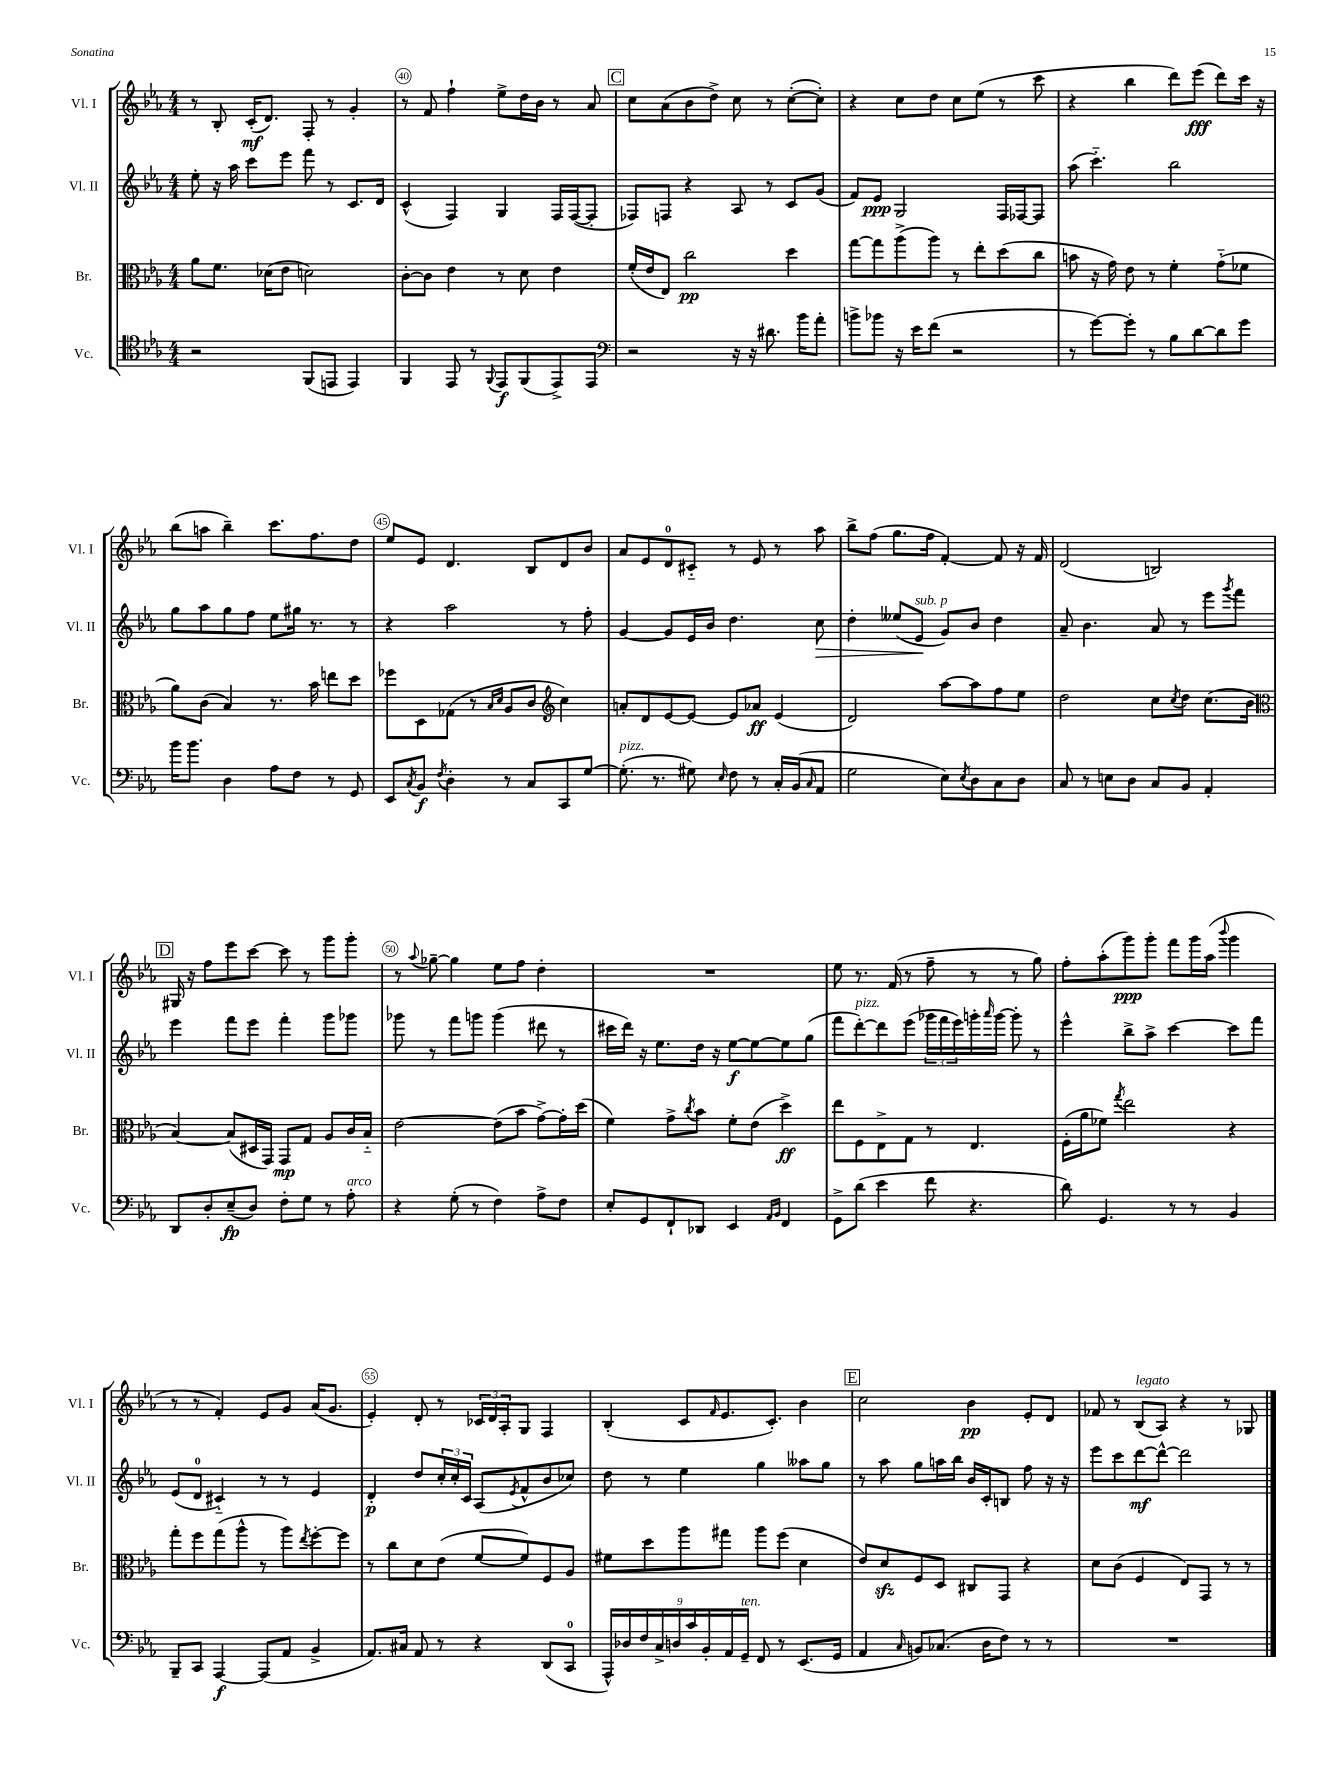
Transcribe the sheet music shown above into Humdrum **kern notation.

**kern	**kern	**kern	**kern
*staff4	*staff3	*staff2	*staff1
*clefC4	*clefC3	*clefG2	*clefG2
*k[b-e-a-]	*k[b-e-a-]	*k[b-e-a-]	*k[b-e-a-]
*M4/4	*M4/4	*M4/4	*M4/4
2r	8a-	8ee-'	8r
.	8.f	16r	8B-'
.	.	16aa-	.
.	.	8ccc	(16c'
.	(16d-	.	8.d)
.	8e-	8eee-	.
(8FF	2d)	8fff	8F'
8EE	.	8r	8r
4EE)	.	8.c	4g'
.	.	16d	.
=	=	=	=
4FF	[8c'	(4c^^	8r
.	8c]	.	8f
8EE-	4e-	4F)	4ff`
8r	.	.	.
8qqFF	.	.	.
8EE-	8r	4G	8ee-^
(8FF	8d	.	16dd
.	.	.	16b-
8EE-^)	4e-	16F	8r
.	.	([16F	.
8EE-	.	8F']	8a-
=	=	=	=
*clefF4	*	*	*
2r	(16f'	8F-)	8cc
.	16e-	.	.
.	8E-)	8F	(8a-
.	2cc	4r	8b-
.	.	.	8dd^)
16r	.	8A-	8cc
16r	.	.	.
8.d#	.	8r	8r
.	4dd	8c	([8cc'
16b-	.	.	.
8a-'	.	(8g	8cc'])
=	=	=	=
8b^	[8gg	8f)	4r
8b-	8gg]	8e-	.
16r	(8aa-^	2G	8cc
16e-	.	.	.
(8f	8aa-)	.	8dd
2r	8r	.	8cc
.	8ee-'	.	(8ee-
.	(8dd	16F	8r
.	.	[16F-	.
.	8cc	8F-]	8ccc
=	=	=	=
8r	8b	(8aa-	4r
[8g)	16r	4.ccc'~)	.
.	16g)	.	.
8g']	8e-	.	4bb-
8r	8r	.	.
8B-	4f'	2bb-	8ddd)
[8d	.	.	(8eee-
8d]	(8g'~	.	8ddd)
8g	8f-	.	16ccc
.	.	.	16r
=	=	=	=
16b-	8a-)	8gg	(8bb-
8.b-	.	.	.
.	(8c	8aa-	8aa
4D	4B-)	8gg	4bb-~)
.	.	8ff	.
8A-	8.r	8ee-	8.ccc
8F	.	16gg#	.
.	16b-	8.r	8.ff
8r	8ee	.	.
8GG	8dd	8r	8dd
=	=	=	=
8EE-	8ff-	4r	8ee-
8qC	.	.	.
8BB-	8D	.	8e-
8qF	.	.	.
4D'	(8G-	2aa-	4.d
.	8r	.	.
.	16qqB-	.	.
.	16qqd	.	.
8r	8A-	.	.
8C	8c	.	8B-
*	*clefG2	*	*
8CC	4cc)	8r	8d
[8G	.	8ff'	8b-
=	=	=	=
(8.G']	8a'	[4g	8a-
.	8d	.	8e-
8.r	.	.	.
.	[8e-	8g]	8d
8G#)	8e-_	16e-	8c#'~
.	.	16b-	.
16qqE-	.	.	.
8F	8e-]	4.dd	8r
8r	8a-	.	8e-
16C'	(4e-	.	8r
(16BB-	.	.	.
16qqC	.	.	.
8AA-	.	8cc	8aa-
=	=	=	=
2G	2d)	4dd'	8bb-^
.	.	.	(8ff
.	.	(8ee--	8.gg
.	.	8e-	.
.	.	.	16ff
8E-)	[8aa-	8g)	[4f')
8qE-	.	.	.
8D	8aa-]	8b-	.
8C	8ff	4dd	8f]
8D	8ee-	.	16r
.	.	.	16f
=	=	=	=
8C	2dd	8a-~	(2d
8r	.	4.b-	.
8E	.	.	.
8D	.	.	.
8C	8cc	8a-	2B)
.	8qcc	.	.
8BB-	8dd	8r	.
4AA-'	(8.cc	8eee-	.
.	.	8qggg	.
.	.	8fff	.
.	16b-	.	.
=	=	=	=
*	*clefC3	*	*
8DD	[4B-)	4eee-	16G#
.	.	.	16r
8D'	.	.	8ff
(8E-~	(8B-]	8fff	8eee-
8D)	16D#	8eee-	[8ccc
.	16GG)	.	.
8F'	8GG	4fff'	8ccc]
8G	8G	.	8r
8r	8A-	8ggg	8ggg
8A-'	16c	8ggg-	8ggg'
.	16B-'~	.	.
=	=	=	=
4r	[2e-	8ggg-	8r
.	.	.	8qqaa-
.	.	8r	[8gg-~
(8G'	.	8fff	4gg-]
8r	.	8ggg	.
4F)	(8e-]	(4ggg	8ee-
.	8b-	.	8ff
8A-^	[8g^)	8ddd#	4dd'
8F	16g']	8r	.
.	(16dd	.	.
=	=	=	=
8E-'	4f)	16ccc#	1r
.	.	16ddd)	.
8GG	.	16r	.
.	.	8.ee-	.
8FF`	8g^	.	.
.	8qcc	.	.
8DD-	8b-	16dd	.
.	.	16r	.
4EE-	8f'	[8ee-	.
.	(8e-	8ee-_	.
16qqAA-	.	.	.
16qqBB-	.	.	.
4FF	4dd^)	8ee-]	.
.	.	(8gg	.
=	=	=	=
8GG^	8ee-	8fff	8ee-
(8d	8F	[8ddd')	8.r
4e-	8E-^	8ddd]	.
.	.	.	(16f
.	8G	(8eee-	8r
8f	8r	24ggg-	8ff~
.	.	24fff	.
.	.	24eee-)	.
4.r	4.E-	16ggg'	8r
.	.	16qqaaa-	.
.	.	[16ggg	.
.	.	8ggg']	8r
.	.	8r	8gg)
=	=	=	=
8d)	(16F'	4eee-^^	8ff'
.	16a-	.	.
4.GG	8f-)	.	(8aa-'
.	8qgg	.	.
.	2ee-	8bb-^	8ggg)
.	.	8aa-^	8ggg'
8r	.	[4ccc	8fff
8r	.	.	16ggg
.	.	.	(16aa-
.	.	.	8qqbbb-
4BB-	4r	8ccc]	4ggg
.	.	8fff	.
=	=	=	=
8BBB-~	8gg'	(8e-	8r
8CC	8ff	8d	8r
[4AAA-	(8gg	4c#'~)	4f')
.	8aa-^^	.	.
(8AAA-]	8r	8r	8e-
8AA-	8aa-)	8r	8g
.	8qee-	.	.
4BB-^	[8ff'	4e-	(16a-
.	.	.	8.g
.	8ff]	.	.
=	=	=	=
8.AA-)	8r	4d'	4e-')
.	8cc	.	.
16C#	.	.	.
8AA-	8d	8dd	8d'
8r	(8e-	24cc'	8r
.	.	24cc'	.
.	.	24c	.
4r	[8f	(8A-	24c-
.	.	.	24d
.	.	.	24A-'
.	.	8qe-	.
.	8f])	8f^^	8G
(8DD	8F	8b-	4F
8CC	8A-	8cc-)	.
=	=	=	=
18AAA-^^)	8f#	8dd	(4B-'
18D-	.	.	.
18F	.	.	.
.	8dd	8r	.
18C^	.	.	.
18D	.	.	.
.	8aa-	4ee-	8c
18c	.	.	.
18BB-'	.	.	.
.	.	.	16qqf
.	8gg#	.	8.e-
18AA-	.	.	.
18GG~	.	.	.
8FF	8aa-	4gg	.
.	.	.	8.c')
8r	(8ff	.	.
(8.EE-	4d	8aa--	4b-
.	.	8gg	.
16GG	.	.	.
=	=	=	=
4AA-	8e-)	8r	2cc
.	8d	8aa-	.
16qqC	.	.	.
8BB)	8F	8gg	.
(8.C-	8D	16aa	.
.	.	16bb-	.
.	8C#	16b-	4b-
16D	.	16c'	.
8F)	8GG	8B	.
8r	4r	8ff	8e-'
8r	.	16r	8d
.	.	16r	.
=	=	=	=
1r	8d	8eee-	8f-
.	(8c	8ccc	8r
.	4F	[8ddd	(8B-
.	.	8ddd^^_	8A-)
.	8E-)	2ddd]	4r
.	8GG	.	.
.	8r	.	8r
.	8r	.	8G-
==	==	==	==
*-	*-	*-	*-
